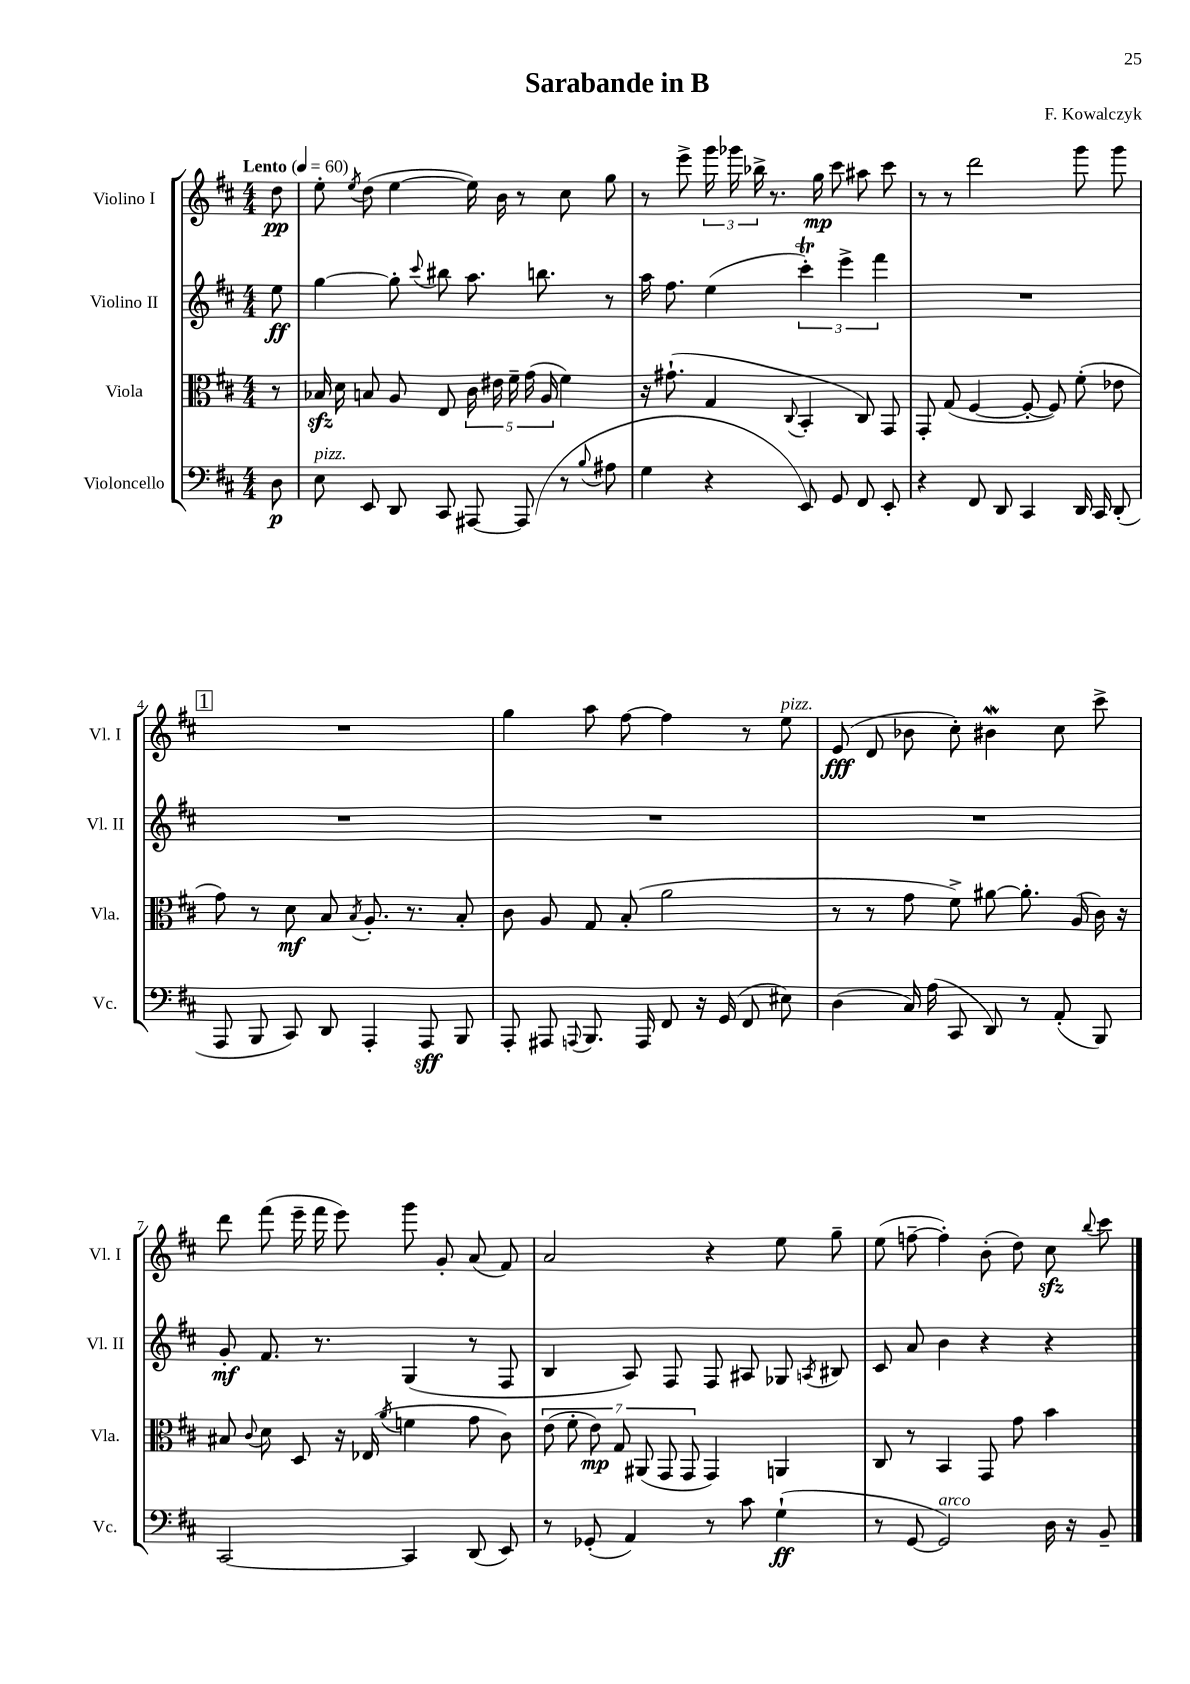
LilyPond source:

\header { title = "Sarabande in B" composer = "F. Kowalczyk" }
<<
\new StaffGroup <<
\new Staff = "s0" \with { instrumentName = "Violino I" shortInstrumentName = "Vl. I" } {
    \clef treble \key d \major \numericTimeSignature \time 4/4 \partial 8 \tempo "Lento" 4 = 60
    \autoBeamOff d''8\pp |
    e''8-. \acciaccatura { e''8 } d''8( e''4~ e''16) b'16 r8 cis''8 g''8 |
    r8 e'''8-> \tuplet 3/2 { g'''16 ges'''16 bes''16-> } r8. g''16\mp cis'''8 ais''8 cis'''8 |
    r8 r8 d'''2 g'''8 g'''8 |
    \mark \markup { \box "1" } R1 |
    g''4 a''8 fis''8~ fis''4 r8 e''8^\markup { \italic "pizz." } |
    e'8\fff( d'8 bes'8 cis''8-.) bis'4\mordent cis''8 cis'''8-> |
    d'''8 fis'''8( e'''16-- fis'''16 e'''8) g'''8 g'8-. a'8( fis'8) |
    a'2 r4 e''8 g''8-- |
    e''8( f''8~-- f''4-.) b'8-.( d''8) cis''8\sfz \appoggiatura { b''8 } cis'''8 \bar "|." |
}
\new Staff = "s1" \with { instrumentName = "Violino II" shortInstrumentName = "Vl. II" } {
    \clef treble \key d \major \numericTimeSignature \time 4/4 \partial 8
    \autoBeamOff e''8\ff |
    g''4~ g''8-. \appoggiatura { cis'''8 } bis''8 a''8. b''8. r8 |
    a''16 fis''8. e''4( \tuplet 3/2 { cis'''4-.\trill) e'''4-> fis'''4 } |
    R1 |
    \mark \markup { \box "1" } R1 |
    R1 |
    R1 |
    g'8-.\mf fis'8. r8. g4( r8 fis8 |
    b4 a8) fis8 fis8 ais8 ges8 \acciaccatura { a8 } bis8 |
    cis'8 a'8 b'4 r4 r4 \bar "|." |
}
\new Staff = "s2" \with { instrumentName = "Viola" shortInstrumentName = "Vla." } {
    \clef alto \key d \major \numericTimeSignature \time 4/4 \partial 8
    \autoBeamOff r8 |
    bes16\sfz d'16 b8 a8 e8 \tuplet 5/4 { cis'16 eis'16 fis'16-- g'16( a16 } fis'4) |
    r16 gis'8.-!( g4 \appoggiatura { cis8 } b,4-. cis8) g,8 |
    g,8-. g8( fis4~ fis8~-. fis8) fis'8-.( ees'8 |
    \mark \markup { \box "1" } g'8) r8 d'8\mf b8 \acciaccatura { b8 } a8.-. r8. b8-. |
    cis'8 a8 g8 b8-.( a'2 |
    r8 r8 g'8 fis'8->) ais'8~ ais'8.-. a16( cis'16) r16 |
    bis8 \appoggiatura { cis'8 } d'8 d8 r16 ees16( \acciaccatura { a'8 } f'4 g'8 cis'8) |
    \tuplet 7/4 { e'8( fis'8-. e'8\mp) g8 ais,8( g,8 g,8 } g,4) a,4 |
    cis8 r8 b,4 g,8 g'8 b'4 \bar "|." |
}
\new Staff = "s3" \with { instrumentName = "Violoncello" shortInstrumentName = "Vc." } {
    \clef bass \key d \major \numericTimeSignature \time 4/4 \partial 8
    \autoBeamOff d8\p |
    e8^\markup { \italic "pizz." } e,8 d,8 cis,8 ais,,8~ ais,,8( r8 \appoggiatura { b8 } ais8 |
    g4 r4 e,8) g,8 fis,8 e,8-. |
    r4 fis,8 d,8 cis,4 d,16 cis,16 d,8-.( |
    \mark \markup { \box "1" } a,,8 b,,8 cis,8) d,8 a,,4-. a,,8\sff b,,8 |
    a,,8-. ais,,8 \appoggiatura { a,,8 } b,,8. a,,16 fis,8 r16 g,16( fis,8 eis8) |
    d4( cis16) a16( cis,8 d,8) r8 a,8-.( b,,8) |
    cis,2~ cis,4 d,8( e,8) |
    r8 ges,8-.( a,4) r8 cis'8 g4-!\ff( |
    r8 g,8~ g,2^\markup { \italic "arco" }) d16 r16 b,8-- \bar "|." |
}
>>
>>
